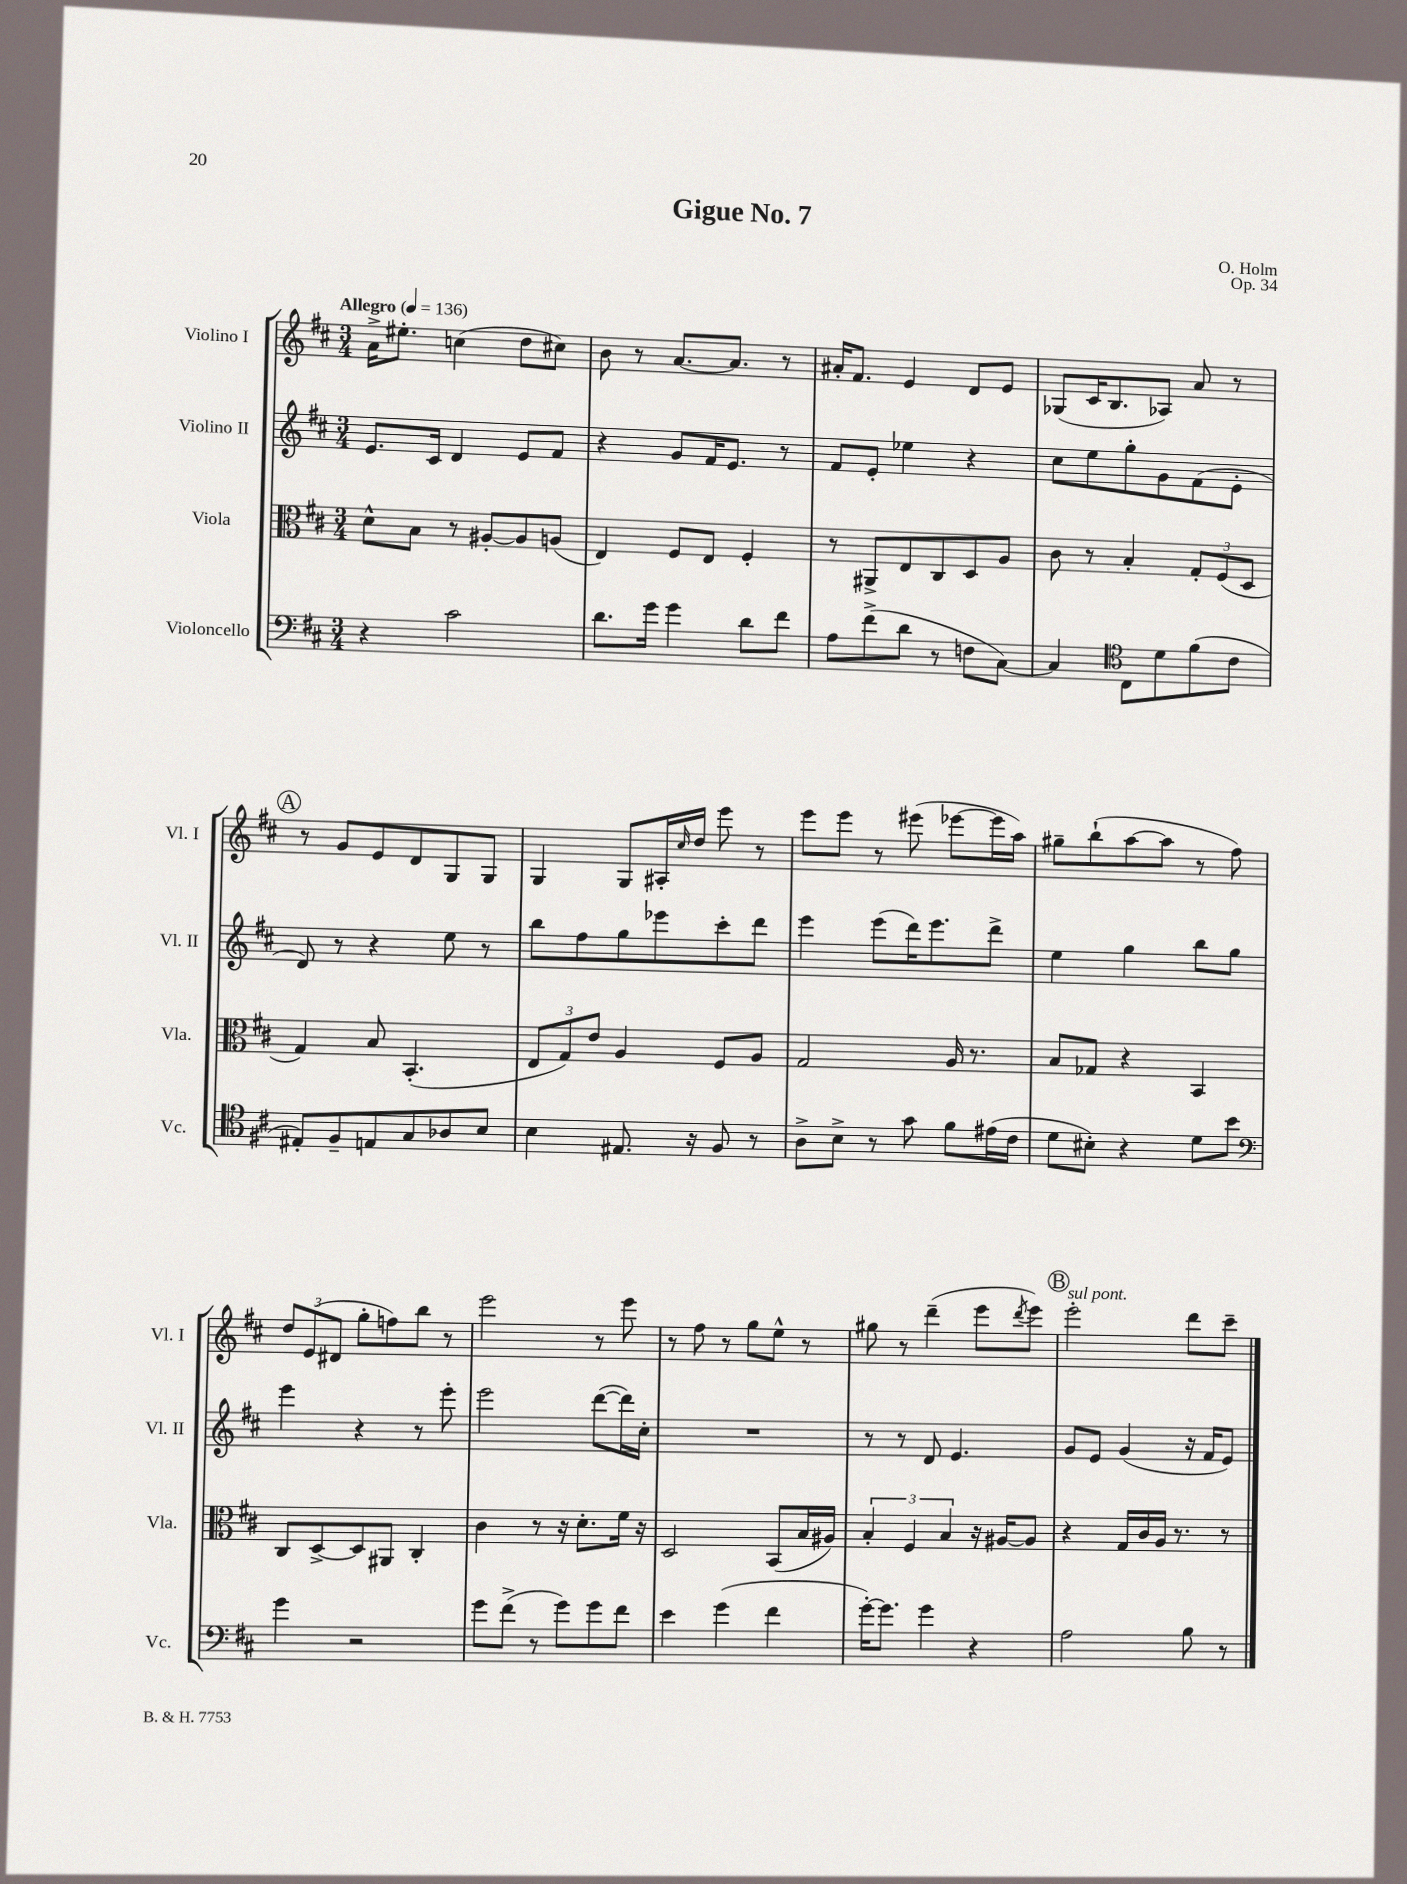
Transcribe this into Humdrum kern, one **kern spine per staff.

**kern	**kern	**kern	**kern
*staff4	*staff3	*staff2	*staff1
*clefF4	*clefC3	*clefG2	*clefG2
*k[f#c#]	*k[f#c#]	*k[f#c#]	*k[f#c#]
*M3/4	*M3/4	*M3/4	*M3/4
*MM136	*MM136	*MM136	*MM136
4r	8d^^	8.e	16a^
.	.	.	8.ee#'
.	8B	.	.
.	.	16c#	.
2c#	8r	4d	(4cc
.	[8A#'	.	.
.	8A#]	8e	8dd
.	(8A	8f#	8cc#)
=	=	=	=
8.d	4E)	4r	8b
.	.	.	8r
16g	.	.	.
4g	8F#	8g	[8.a
.	8E	16f#	.
.	.	8.e	8.a]
8d	4F#'	.	.
8f#	.	8r	8r
=	=	=	=
8A	8r	8f#	16a#'
.	.	.	8.f#
(8f#^	8AA#^	8e'	.
8d	8E	4ee-	4e
8r	8C#	.	.
8F	8D	4r	8d
[8C#)	8A	.	8e
=	=	=	=
4C#]	8c#	8cc#	(8G-
.	8r	8ee	16c#
.	.	.	8.B
*clefC4	*	*	*
8C#	4B'	8gg'	.
8d	.	8g	8A-)
(8f#	12G'	(8f#	8a
.	(12F#	.	.
8c#	.	8e'	8r
.	12D	.	.
=	=	=	=
8E#')	4G)	8d)	8r
8F#~	.	8r	8g
8E	8B	4r	8e
8G	(4.BB'	.	8d
8A-	.	8ee	8G
8B	.	8r	8G
=	=	=	=
4B	12E	8bb	4G
.	12G)	.	.
.	.	8ff#	.
.	12e	.	.
8.E#	4A	8gg	8G
.	.	8eee-	16A#'
.	.	.	16qqcc#
16r	.	.	16dd
8F#	8F#	8ccc#'	8eee
8r	8A	8ddd	8r
=	=	=	=
8A^	2G	4eee	8eee
8B^	.	.	8eee
8r	.	(8eee	8r
8g	.	16ddd)	(8eee#
.	.	8.eee	.
8f#	16A	.	[8eee-
.	8.r	.	.
(16e#	.	8ddd^	16eee-]
16c#	.	.	16aa)
=	=	=	=
8d	8B	4ee	8gg#~
8B#')	8G-	.	(8bb`
4r	4r	4gg	[8aa
.	.	.	8aa]
8d	4BB	8bb	8r
8b	.	8gg	8ff#)
=	=	=	=
*clefF4	*	*	*
4g	8C#	4eee	12dd
.	.	.	(12e
.	[8D^	.	.
.	.	.	12d#
2r	8D]	4r	8gg'
.	8AA#	.	8ff)
.	4C#'	8r	8bb
.	.	8eee'	8r
=	=	=	=
8g	4c#	2eee	2eee
(8f#^	.	.	.
8r	8r	.	.
8g)	16r	.	.
.	8.d'	.	.
8g	.	([8ddd	8r
8f#	16f#	16ddd])	8eee
.	16r	16cc#'	.
=	=	=	=
4e	2D	2.r	8r
.	.	.	8ff#
(4g	.	.	8r
.	.	.	8gg
4f#	(8BB	.	8ee^^
.	16B	.	8r
.	16A#)	.	.
=	=	=	=
[16g')	6B'	8r	8gg#
8.g]	.	.	.
.	.	8r	8r
.	6F#	.	.
4g	.	8d	(4ddd~
.	6B	.	.
.	.	4.e	.
4r	16r	.	8eee
.	[16A#	.	.
.	.	.	8qddd
.	8A#]	.	8eee)
=	=	=	=
2A	4r	8g	2eee'
.	.	8e	.
.	16G	(4g	.
.	16c#	.	.
.	16A	.	.
.	8.r	.	.
8B	.	16r	8ddd
.	.	16f#	.
8r	8r	8e)	8ccc#~
==	==	==	==
*-	*-	*-	*-
